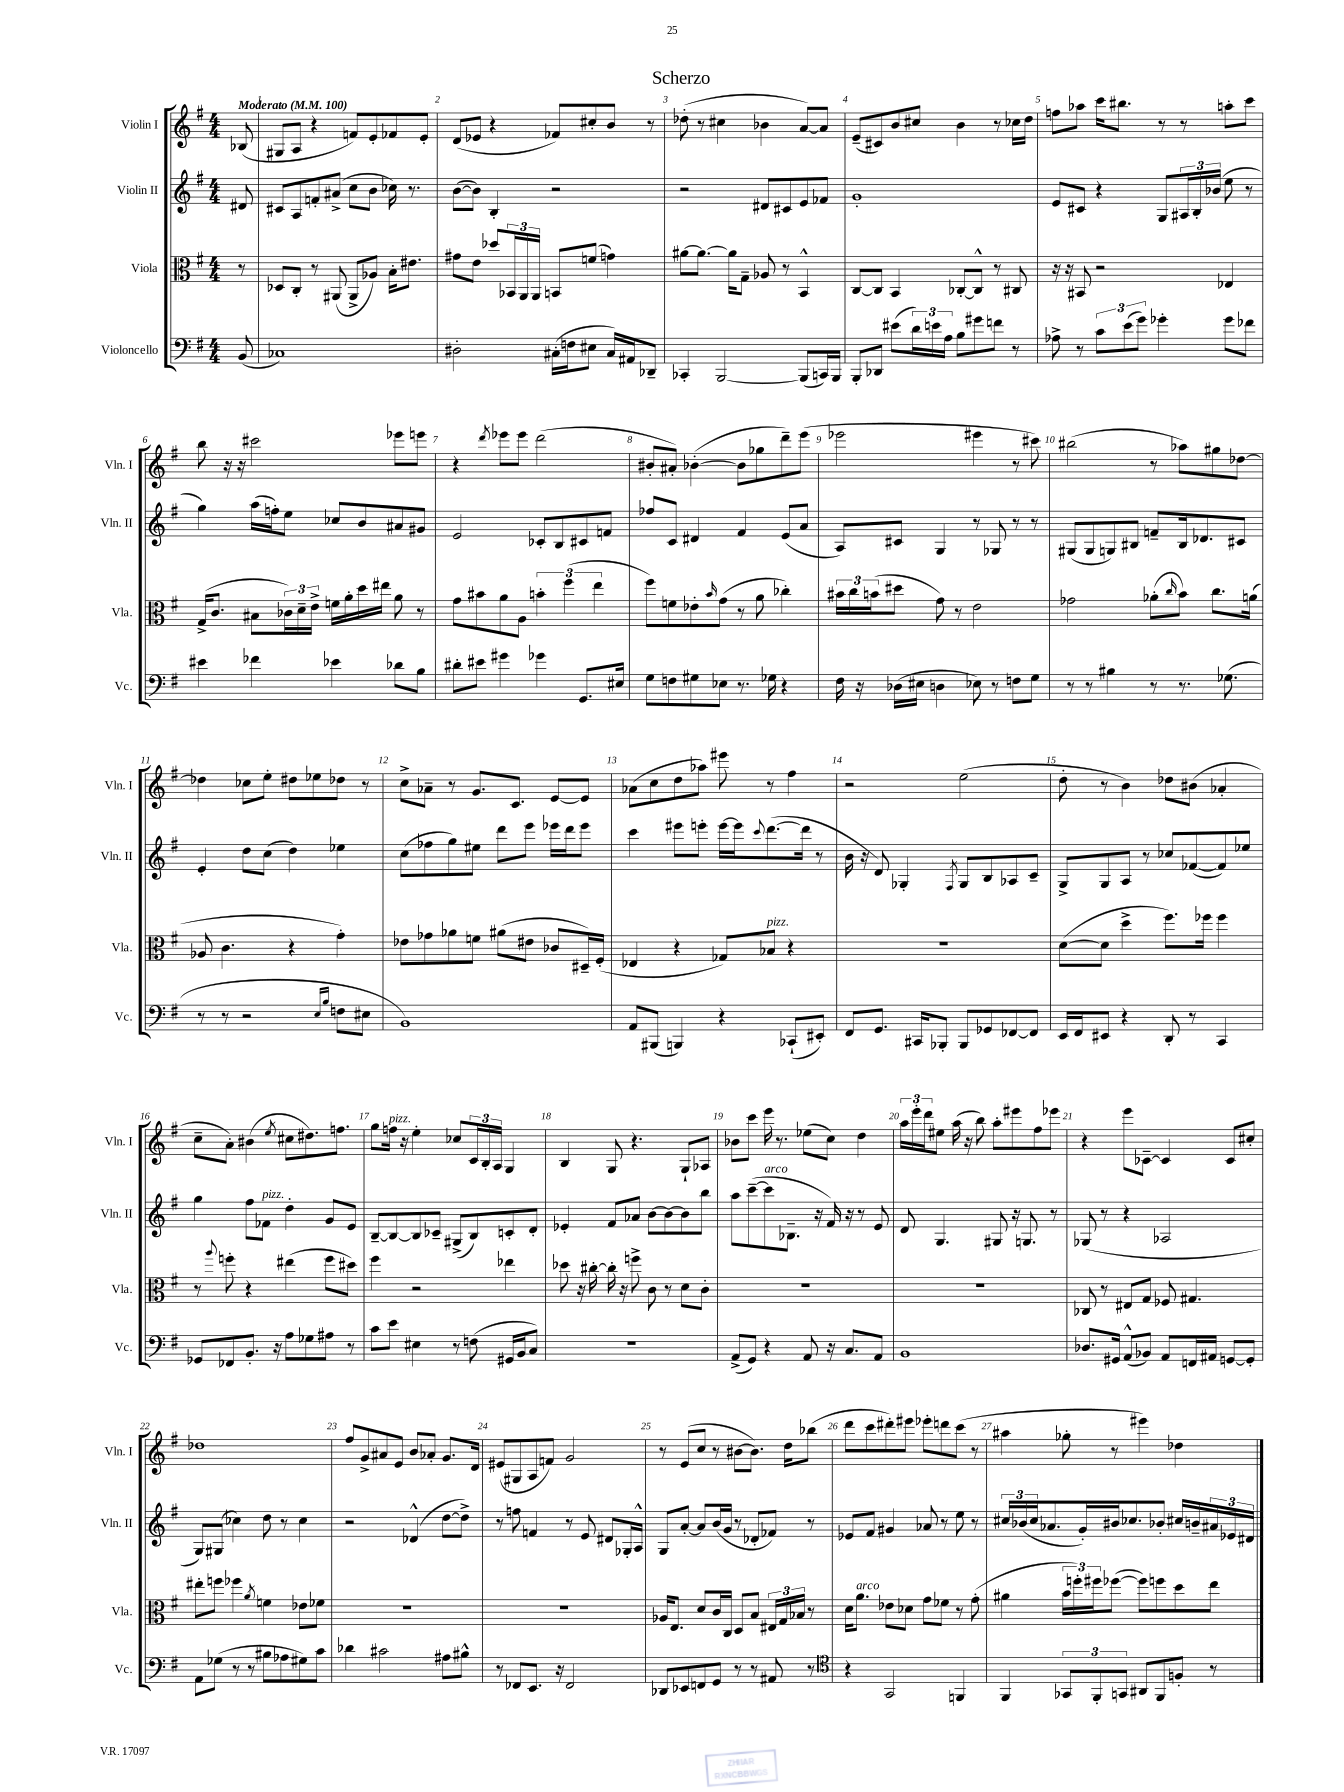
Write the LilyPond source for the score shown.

\header { title = "Scherzo" }
<<
\new StaffGroup <<
\new Staff = "s0" \with { instrumentName = "Violin I" shortInstrumentName = "Vln. I" } {
    \clef treble \key g \major \numericTimeSignature \time 4/4 \partial 8 \tempo "Moderato" 4 = 100
    bes8( |
    gis8 a8 r4 f'8) e'8-. fes'8 e'8-. |
    d'8( ees'8 r4 fes'8) cis''8-. b'8 r8 |
    des''8-.( r8 cis''4 bes'4 a'8~) a'8 |
    e'8--( cis'8) b'8 cis''8 b'4 r8 ces''16 d''16 |
    f''8 aes''8 c'''16 bis''8. r8 r8 a''8-. c'''8 |
    b''8 r16 r16 cis'''2 ees'''8 e'''8 |
    r4 \acciaccatura { d'''8 } ees'''8 ees'''8 d'''2( |
    bis'8-. ais'8-.) bes'4~-.( bes'8 ges''8 d'''8--) e'''8( |
    ees'''2 eis'''4 r8 cis'''8) |
    bis''2( r8 aes''8) gis''8 des''8~ |
    des''4 ces''8 e''8-. dis''8 ees''8 des''8 r8 |
    c''8-> aes'8-- r8 g'8. c'8. e'8~ e'8 |
    aes'8( c''8 d''8 aes''8) eis'''8 r8 fis''4 |
    r2 e''2( |
    d''8-. r8 b'4) des''8 bis'8( aes'4-. |
    c''8-- a'8-.) bis'4( \acciaccatura { e''8 } cis''8 dis''8.) f''8. |
    g''8 f''16^\markup { \italic "pizz." } r16 e''4-. ces''8 \tuplet 3/2 { c'16 b16-. a16 } g4 |
    b4 g8 r4. g8-! aes8 |
    bes'8 c'''8 e'''16 r8. ees''8( c''8) d''4 |
    \tuplet 3/2 { a''16 e'''16-. d'''16 } eis''8 a''16( r16 b''8) a''8-. eis'''8 fis''8 ees'''8 |
    r4 e'''8 ces'8~-- ces'4 ces'8 cis''8-. |
    des''1 |
    fis''8 g'8-> ais'8 e'8 b'8 aes'8-. g'8. d'16 |
    eis'8( gis8 a8 f'8) g'2 |
    r8 e'8( c''8 r8 bis'8~ bis'8.) d''16 bes''8( |
    d'''8 c'''8 dis'''8-.) eis'''8 ees'''8-. d'''8 c'''8( r8 |
    ais''4 ges''8-. r8 eis'''4) des''4 \bar "|." |
}
\new Staff = "s1" \with { instrumentName = "Violin II" shortInstrumentName = "Vln. II" } {
    \clef treble \key g \major \numericTimeSignature \time 4/4 \partial 8
    dis'8 |
    cis'8 a8 f'8-. ais'8->( c''8 b'8 ces''16) r8. |
    b'8~( b'8) b4-. r2 |
    r2 dis'8 cis'8 e'8 fes'8 |
    g'1-. |
    e'8 cis'8 r4 g8 \tuplet 3/2 { ais16 b16-. bes'16( } e''8 r8 |
    g''4) a''16( f''16-.) e''8 ces''8 b'8 ais'8 gis'8 |
    e'2 ces'8-. b8 cis'8 f'8 |
    fes''8 c'8 dis'4 fis'4 e'8( a'8 |
    a8) cis'8 g4 r8 ges8 r8 r8 |
    gis8( gis8 g8) bis8 f'8-- bis16 des'8. cis'8 |
    e'4-. d''8 c''8( d''4) ees''4 |
    c''8( fes''8 g''8) eis''8 d'''8 e'''8 ees'''16 d'''16 ees'''8 |
    c'''4 eis'''8 e'''8-. e'''16~ e'''16 \appoggiatura { c'''8 } d'''8.~( d'''16 r8 |
    b'16 r16 d'8) ges4-. \acciaccatura { fis8 } ges8 b8 aes8 c'8-- |
    g8-> g8 a8 r8 ces''8 fes'8~( fes'8) ees''8 |
    g''4 fis''8 fes'8^\markup { \italic "pizz." } d''4-. g'8 e'8 |
    b8~-- b8~ b8 ces'8-- gis8->( b8) c'8-. d'8-. |
    ees'4-. fis'8 aes'8 b'8~ b'8~ b'8 b''8 |
    a''8 c'''8~--( c'''8^\markup { \italic "arco" } bes8.-- r16 fis'16) r16 r8 e'8 |
    d'8 g4. gis8 r16 g8. r8 |
    ges8( r8 r4 aes2 |
    g8) gis8( ces''4) d''8 r8 ces''4 |
    r2 des'4-^( d''8~ d''8->) |
    r8 f''8 f'4 r8 e'8 dis'8 ges16-. a16-^ |
    g8 a'8~-. a'8 b'16( g'16 r8 des'8-. fes'8) r8 |
    ees'8 fis'8 gis'4 aes'8 r8 e''8 r8 |
    \tuplet 3/2 { cis''16 bes'16( cis''16 } aes'8. g'16-.) bis'16 ces''8. bes'8-. cis''16 b'16-- \tuplet 3/2 { ais'16 ees'16 dis'16 } \bar "|." |
}
\new Staff = "s2" \with { instrumentName = "Viola" shortInstrumentName = "Vla." } {
    \clef alto \key g \major \numericTimeSignature \time 4/4 \partial 8
    r8 |
    des8 c8-. r8 ais,8( ais,8-> aes8) b16-. eis'8. |
    gis'8 e'8 des''8 \tuplet 3/2 { bes,16 a,16 a,16 } b,8 f'8( g'4) |
    ais'8~ ais'8.~ ais'16 g8-- aes8 r8 b,4-^ |
    c8~ c8 b,4 ces8~-. ces8-^ r8 cis8 |
    r16 r16 bis,8 r2 ees4 |
    g16->( c'8. bis8 \tuplet 3/2 { ces'16) d'16-- e'16-> } f'16 a'16-. d''16 eis''16 a'8 r8 |
    g'8 bis'8 a'8 a8 \tuplet 3/2 { b'4-. fis''4( e''4 } |
    fis''8) f'8 ees'8-. \grace { b'16 } g'8( r8 a'8 ces''4-.) |
    \tuplet 3/2 { bis'16 c''16 b'16( } dis''8 g'8) r8 e'2 |
    ges'2 aes'8-.( \grace { c''16 } b'8) c''8. a'16( |
    aes8 c'4. r4 g'4-.) |
    ees'8 ges'8 aes'8 f'8 ais'8( eis'8 ces'8 dis16--) fis16-.( |
    ees4 r4 ges8) bes8^\markup { \italic "pizz." } r4 |
    R1 |
    d'8~( d'8 d''4-> fis''8.) fes''16 fes''4 |
    r8 \appoggiatura { a''8 } f''8-. r4 eis''4( f''8 dis''8) |
    fis''4 r2 ees''4 |
    des''8 r16 cis''16~-. cis''16-. r16 f''8-> c'8 r8 d'8 c'8-. |
    R1 |
    R1 |
    ces8 r8 eis8 g8 fes8 gis4. |
    eis''8-. f''8 fes''4 \acciaccatura { a'8 } f'4 ees'8 fes'8 |
    R1 |
    R1 |
    aes16 e8. d'8 c'16 c16 d8 b8 \tuplet 3/2 { eis16 g16 bes16 } r8 |
    d'16 a'8.^\markup { \italic "arco" } ees'8 des'8 g'8 fes'8 r8 g'8-.( |
    ais'4 \tuplet 3/2 { b'16 f''16-.) fis''16 } fes''8~( fes''8) f''8 d''8 e''8 \bar "|." |
}
\new Staff = "s3" \with { instrumentName = "Violoncello" shortInstrumentName = "Vc." } {
    \clef bass \key g \major \numericTimeSignature \time 4/4 \partial 8
    b,8( |
    ces1) |
    dis2-. cis16-.( f16 eis8 cis16) ais,16 des,8-- |
    ces,4-. b,,2~ b,,8( c,16) b,,16 |
    b,,8-. des,8 eis'8( \tuplet 3/2 { d'16) e'16 a16 } b8 gis'8 f'8 r8 |
    aes8-> r8 \tuplet 3/2 { c'8 e'8( g'8) } ges'4-. ges'8 fes'8 |
    eis'4 fes'4 ees'4 des'8 b8 |
    dis'8-. eis'8 gis'4 ges'4 g,8. eis16 |
    g8 f8 gis8 ees8 r8. ges16 r4 |
    fis16 r16 des16( eis16 d4 ees8) r8 f8 g8 |
    r8 r8 bis4 r8 r8. ges8.( |
    r8 r8 r2 \grace { e16 b16 } f8 eis8 |
    b,1) |
    a,8 bis,,8( b,,4) r4 ces,8-!( eis,8-.) |
    fis,8 g,8. cis,16 bes,,8-. bes,,8 ges,8 fes,8~ fes,8 |
    e,16 fis,16 eis,8 r4 d,8-. r8 c,4 |
    ges,8 fes,8 b,8.-. r16 a8 ges8 ais8 r8 |
    c'8 e'8 eis4 r8 f8( gis,16 b,16 c8) |
    R1 |
    a,8->( g,8) r4 a,8 r16 c8. a,8 |
    b,1 |
    des8. gis,16 a,8-^( bes,8) a,8 f,16 ais,16 g,8~ g,8-. |
    a,8 ges8( r8 r8 bis8 aes8 gis8) c'8 |
    des'4 cis'2 ais8 bis8-^ |
    r8 fes,8 e,8. r16 fes,2 |
    des,8 ees,8 f,8 g,8 r8 r8 ais,8 r8 |
    \clef tenor r4 g,2 f,4 |
    fis,4 \tuplet 3/2 { ges,8 fis,8-. g,8 } ais,8 fis,8 f8-. r8 \bar "|." |
}
>>
>>
\layout { \context { \Score \override BarNumber.break-visibility = ##(#f #t #t) barNumberVisibility = #all-bar-numbers-visible } }
